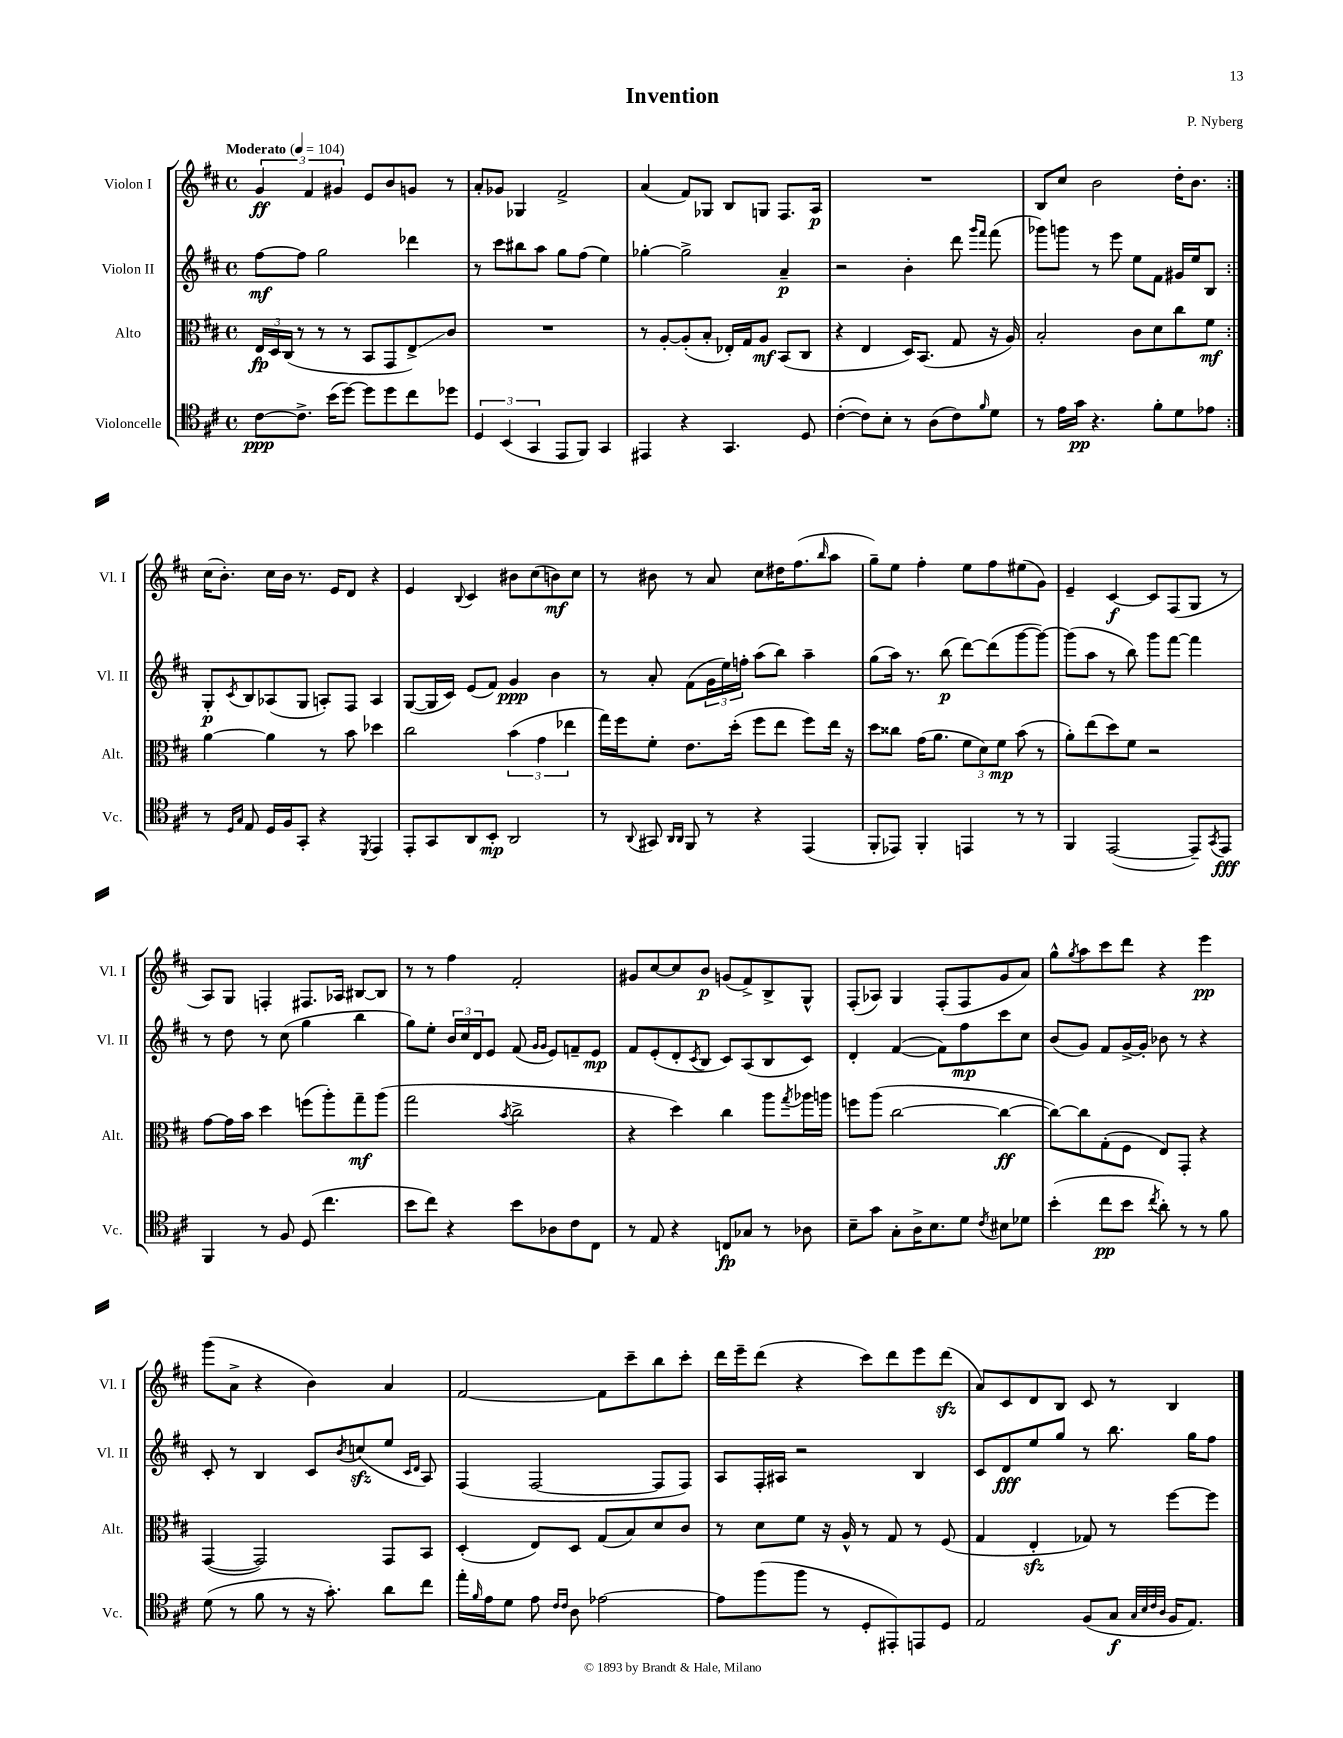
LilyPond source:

\header { title = "Invention" composer = "P. Nyberg" }
<<
\new StaffGroup <<
\new Staff = "s0" \with { instrumentName = "Violon I" shortInstrumentName = "Vl. I" } {
    \clef treble \key d \major \defaultTimeSignature \time 4/4 \tempo "Moderato" 4 = 104
    \repeat volta 2 { \tuplet 3/2 { g'4\ff fis'4 gis'4 } e'8 b'8 g'8 r8 |
    a'8-. ges'8 ges4 fis'2-> |
    a'4( fis'8) ges8 b8 g8 fis8. a16\p |
    R1 |
    b8 cis''8 b'2 d''16-. b'8. | }
    cis''16( b'8.-.) cis''16 b'16 r8. e'16 d'8 r4 |
    e'4 \appoggiatura { b8 } cis'4 bis'8 cis''8( b'8\mf) cis''8 |
    r8 bis'8 r8 a'8 cis''8 dis''16 fis''8.( \grace { b''16 } a''8 |
    g''8--) e''8 fis''4-. e''8 fis''8 eis''8( g'8) |
    e'4-- cis'4~\f cis'8 fis8( g8 r8 |
    a8) g8 f4-. fis8. aes16 bis8~ bis8 |
    r8 r8 fis''4 fis'2-. |
    gis'8 cis''8~ cis''8 b'8\p g'8( fis'8->) b8-> g8-^ |
    fis8-.( aes8) g4 fis8-.( fis8 g'8 a'8) |
    g''8-^ \acciaccatura { g''8 } a''8 cis'''8 d'''8 r4 e'''4\pp |
    g'''8( a'8-> r4 b'4) a'4 |
    fis'2~ fis'8 cis'''8-- b''8 cis'''8-. |
    d'''16 e'''16-- d'''8( r4 cis'''8) d'''8 e'''8 d'''8\sfz( |
    a'8) cis'8 d'8 b8 cis'8 r8 b4 \bar "|." |
}
\new Staff = "s1" \with { instrumentName = "Violon II" shortInstrumentName = "Vl. II" } {
    \clef treble \key d \major \defaultTimeSignature \time 4/4
    \repeat volta 2 { fis''8~\mf fis''8 g''2 des'''4 |
    r8 cis'''8 bis''8 a''8 g''8 fis''8( e''4) |
    ges''4~-. ges''2-> a'4--\p |
    r2 b'4-. d'''8 \grace { g'''16 fis'''16 } fis'''8( |
    ges'''8) g'''8 r8 e'''8 e''8 fis'8 gis'16 e''16 b8 | }
    g8-.\p \acciaccatura { cis'8 } b8 aes8( g8 a8-.) fis8 a4 |
    g8~( g16 cis'16) e'8( fis'8) g'4\ppp b'4 |
    r8 a'8-. fis'8( \tuplet 3/2 { g'16 e''16) f''16-. } a''8( b''8) a''4-- |
    g''8( a''16) r8. b''8\p( d'''8~) d'''8( g'''8~ g'''8~) |
    g'''8( a''8 r8 b''8) g'''8 fis'''8~ fis'''4 |
    r8 d''8 r8 cis''8( g''4 b''4 |
    g''8) e''8-. \tuplet 3/2 { b'16 cis''16 d'16 } e'8 fis'8( \grace { g'16 g'16 } e'8) f'8-- e'8\mp |
    fis'8 e'8-.( d'8-. \acciaccatura { cis'8 } b8 cis'8) a8( b8 cis'8) |
    d'4-. fis'4~( fis'8) fis''8\mp cis'''8 cis''8 |
    b'8( g'8) fis'8 g'16~-> g'16-. bes'8 r8 r4 |
    cis'8-. r8 b4 cis'8 \acciaccatura { b'8 } c''8\sfz( e''8 \grace { cis'16 d'16 } a8) |
    fis4( fis2~ fis8 fis8) |
    a8 fis16-. ais16 r2 b4 |
    cis'8 d'8\fff e''8 g''8 r8 b''8. g''16 fis''8 \bar "|." |
}
\new Staff = "s2" \with { instrumentName = "Alto" shortInstrumentName = "Alt." } {
    \clef alto \key d \major \defaultTimeSignature \time 4/4
    \repeat volta 2 { \tuplet 3/2 { e16\fp d16 cis16( } r8 r8 r8 b,8 g,8 e8->\glissando) cis'8 |
    R1 |
    r8 a8~-. a8-.( b8-. ees16-.) g16 a8\mf b,8( cis8 |
    r4 e4 d16) b,8.( g8 r16 a16) |
    b2-. cis'8 d'8 cis''8 fis'8\mf | }
    a'4~ a'4 r8 b'8 des''4 |
    cis''2 \tuplet 3/2 { b'4( g'4 ees''4 } |
    g''16) fis''16 fis'8-. e'8. d''16-.( fis''8 e''8 fis''8) e''16 r16 |
    d''8 cisis''8 g'16( a'8. \tuplet 3/2 { fis'8 d'8) fis'8\mp } b'8( r8 |
    a'8-.) e''8( d''8) fis'8 r2 |
    g'8~ g'16 b'16 d''4 f''8( a''8-.) g''8--\mf a''8( |
    g''2 \acciaccatura { b'8 } cis''2-> |
    r4 d''4) cis''4 a''8 \acciaccatura { g''8 } aes''16 a''16 |
    f''8 a''8( cis''2~ cis''4~\ff |
    cis''8~) cis''8 g8-.( fis8 e8) g,8-. r4 |
    g,4~( g,2) g,8 b,8 |
    d4-.( e8) d8 g8( b8) d'8 cis'8 |
    r8 d'8 fis'8 r16 a16-^ r8 g8 r8 fis8( |
    g4 e4-.\sfz ges8) r8 fis''8~ fis''8 \bar "|." |
}
\new Staff = "s3" \with { instrumentName = "Violoncelle" shortInstrumentName = "Vc." } {
    \clef tenor \key d \major \defaultTimeSignature \time 4/4
    \repeat volta 2 { cis'8~\ppp cis'8.-> b'16( d''8~) d''8 d''8 cis''8 des''8 |
    \tuplet 3/2 { d4 b,4( g,4 } e,8 fis,8) g,4 |
    eis,4 r4 g,4. d8 |
    cis'4~-.( cis'8) b8-. r8 a8( cis'8) \grace { fis'16 } d'8 |
    r8 e'16 g'16\pp r4. fis'8-. d'8 ees'8 | }
    r8 \grace { d16 g16 } e8 d16 fis16 g,8-. r4 \acciaccatura { d,8 } e,4 |
    e,8-. g,8 a,8 b,8-.\mp a,2 |
    r8 \appoggiatura { a,8 } gis,8 \grace { a,16 a,16 } fis,8 r8 r4 e,4( |
    fis,8-. ees,8) fis,4-. e,4 r8 r8 |
    fis,4 e,2~( e,8--) \acciaccatura { g,8 } e,8\fff |
    fis,4 r8 fis8 d8( cis''4. |
    b'8 cis''8) r4 b'8 aes8 cis'8 cis8 |
    r8 e8 r4 c8\fp ges8 r8 aes8 |
    b8-- g'8 g8-. a16-> b8. d'8 \acciaccatura { cis'8 } bis8 des'8 |
    b'4-.( cis''8\pp b'8 \acciaccatura { cis''8 } a'8-.) r8 r8 fis'8 |
    d'8( r8 fis'8 r8 r16 g'8.-.) a'8 cis''8 |
    e''16-. \grace { fis'16 } e'16 d'8 e'8 \grace { cis'16 cis'16 } a8 ees'2~ |
    ees'8 fis''8( fis''8 r8 d8-. eis,8-.) e,8 d8 |
    e2 fis8( g8\f \grace { g32 b32 cis'32 a32 } fis16 e8.) \bar "|." |
}
>>
>>
\layout { \context { \Score \remove "Bar_number_engraver" } }
